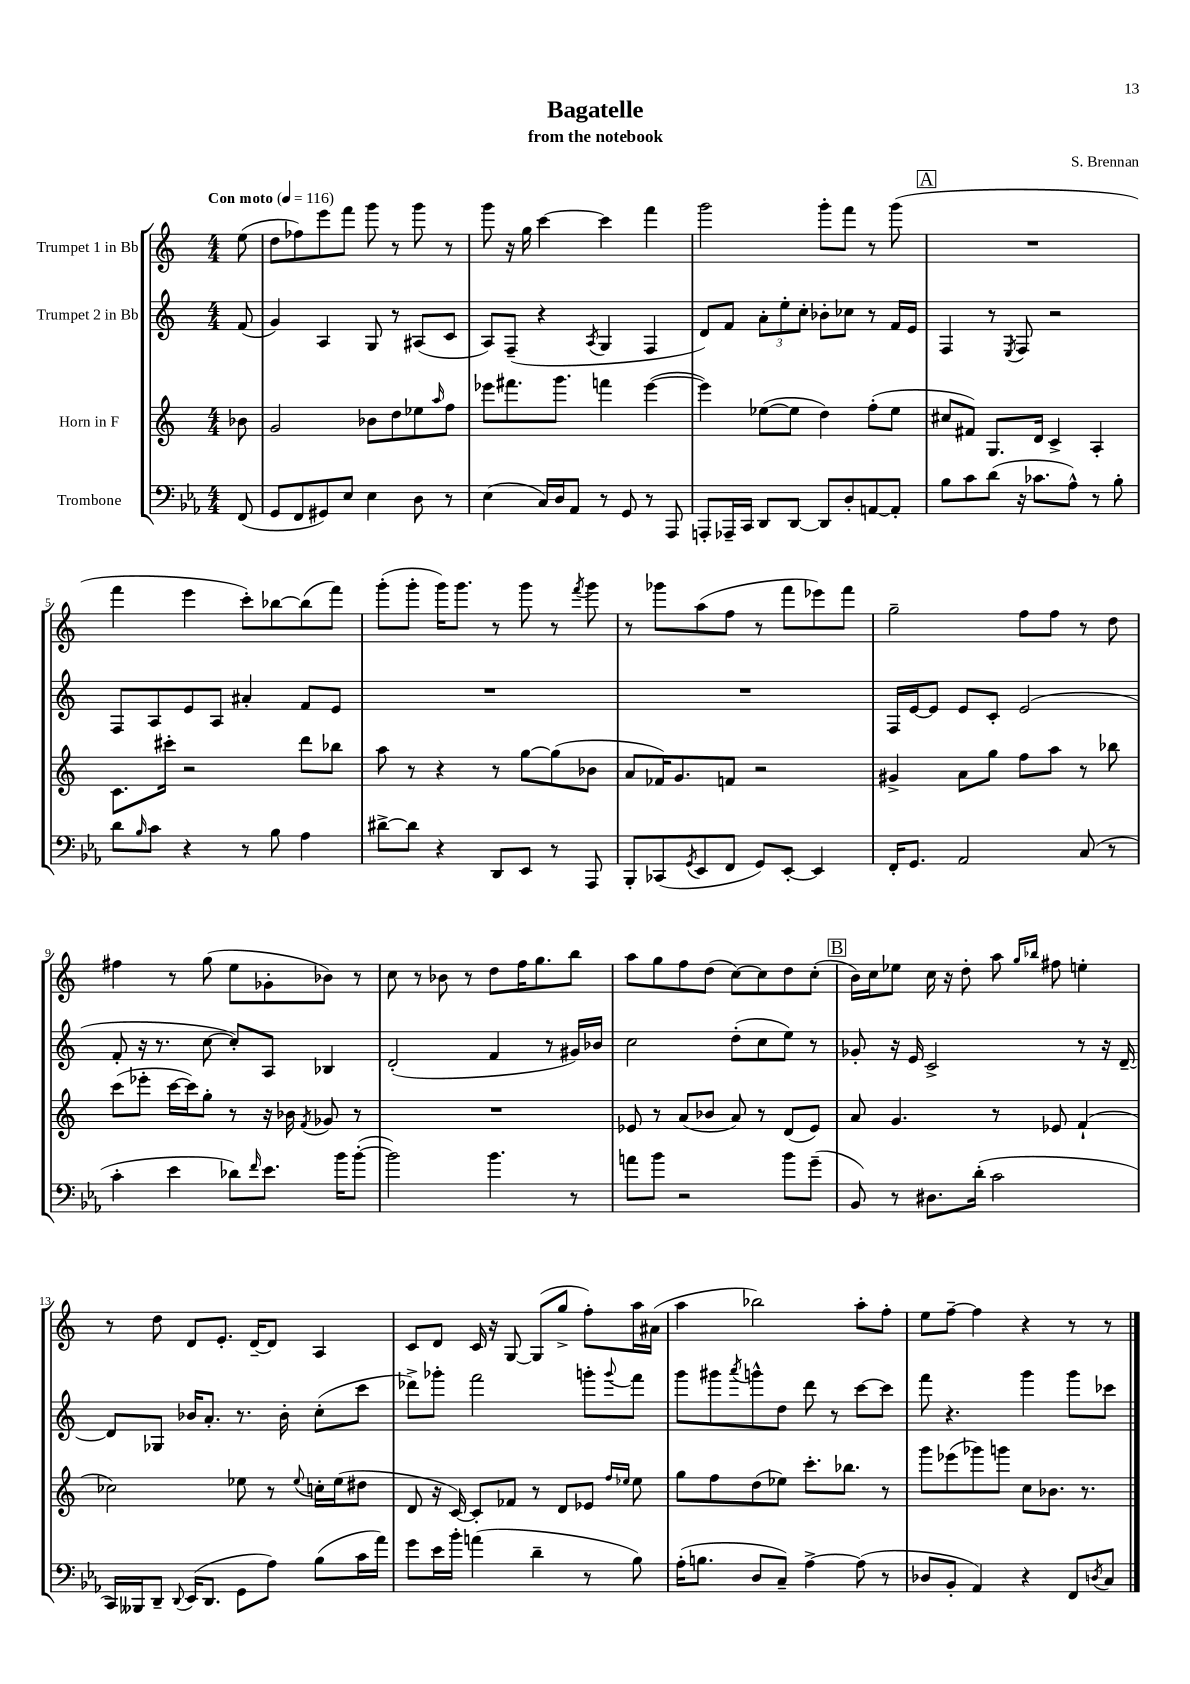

**kern	**kern	**kern	**kern
*part4	*part3	*part2	*part1
*staff4	*staff3	*staff2	*staff1
*I"Trombone	*I"Horn in F	*I"Trumpet 2 in Bb	*I"Trumpet 1 in Bb
*clefF4	*clefG2	*clefG2	*clefG2
*k[b-e-a-]	*k[]	*k[]	*k[]
*M4/4	*M4/4	*M4/4	*M4/4
*MM116	*MM116	*MM116	*MM116
=	=	=	=
!	!	!	!LO:TX:a:B:t=Con moto
(8FF/	8b-X\	(8f/	(8ee\
=1	=1	=1	=1
8GG/L	2g/	4g/)	8dd\L
8FF/	.	.	8ff-X\)
8GG#X/)	.	4A/	8eee\
8E-/J	.	.	8fff\J
4E-\	8b-X\L	8G/	8ggg\
.	8dd\	8r	8r
8D\	8ee-X\	(8A#X/L	8ggg\
.	16qqaa/	.	.
8r	8ff\J	8c/J	8r
=2	=2	=2	=2
(4E-\	8eee-X\L	8A/L)	8ggg\
.	8.fff#X\	(8F~/J	16r
.	.	.	16gg\
16C/LL)	.	4r	[4ccc\
16D/J	8.ggg\J	.	.
8AA-/J	.	.	.
.	.	8qA/	.
8r	4fffn\	4G/	4ccc\]
8GG/	.	.	.
8r	([4eee-\	4F/	4fff\
8AAA-/	.	.	.
=3	=3	=3	=3
8AAAn'/L	4eee-\])	8d/L)	2ggg\
16AAA-X~/L	.	8f/J	.
16CC/JJ	.	.	.
8DD/L	([8ee-X\L	12a'\L	.
.	.	12ee'\	.
[8DD/J	8ee-\J]	.	.
.	.	12cc'\J	.
8DD/L]	4dd\)	8b-X'\L	8ggg'\L
8D'/	.	8cc-X\J	8fff\J
[8AAn/	(8ff'\L	8r	8r
8AA'/J]	8ee-\J	16f/LL	(8ggg\
.	.	16e/JJ	.
!!LO:REH:place=s1:t=A
=4	=4	=4	=4
8B-\L	8cc#X/L	4F/	1r
8c\	8f#X/J)	.	.
(8d\J	8.G/L	8r	.
.	.	8qE/	.
16r	.	8F/	.
8.c-X\L	16d/Jk	.	.
.	4c^/	2r	.
8A-^^\J)	.	.	.
8r	4A'/	.	.
8B-'\	.	.	.
!!LO:LB:g=z
=5	=5	=5	=5
8d\L	8.c\L	8F/L	4fff\
16qqB-/	.	.	.
8c\J	.	8A/	.
.	16ccc#X'\Jk	.	.
4r	2r	8e/	4eee\
.	.	8A/J	.
8r	.	4a#X'/	8ccc'\L)
8B-\	.	.	[8bb-X\
4A-\	8ddd\L	8f/L	(8bb-\]
.	8bb-X\J	8e/J	8fff\J)
=6	=6	=6	=6
[8d#X^\L	8aa\	1r	(8ggg'\L
8d#\J]	8r	.	8ggg'\J
4r	4r	.	16ggg\KL)
.	.	.	8.ggg\J
8DD/L	8r	.	8r
8EE-/J	[8gg\L	.	8ggg\
8r	(8gg\]	.	8r
.	.	.	8qfff/
8AAA-/	8b-X\J	.	8ggg\
=7	=7	=7	=7
8BBB-'/L	8a/L	1r	8r
(8CC-X/	16f-X/K)	.	8ggg-X\L
.	8.g/	.	.
8qGG/	.	.	.
8EE-/	.	.	(8aa\
8FF/J	8fn/J	.	8ff\J
8GG/L)	2r	.	8r
[8EE-'/J	.	.	8fff\L
4EE-/]	.	.	8eee-X\)
.	.	.	8fff\J
=8	=8	=8	=8
16FF'/KL	4g#X^/	16F/LL	2gg~\
8.GG/J	.	[16e/J	.
.	.	8e/J]	.
2AA-/	8a\L	8e/L	.
.	8gg\J	8c'/J	.
.	8ff\L	(2e/	8ff\L
.	8aa\J	.	8ff\J
(8C/	8r	.	8r
8r	8bb-X\	.	8dd\
!!LO:LB:g=z
=9	=9	=9	=9
4c'\	(8ccc\L	8f'/	4ff#X\
.	8eee-X'\J	16r	.
.	.	8.r	.
4e-\	[16ccc\LL	.	8r
.	16ccc\J])	.	.
.	8gg'\J	[8cc\	(8gg\
8d-X\L)	8r	8cc'/L])	8ee\L
16qqf/	.	.	.
8.e-\J	16r	8A/J	8g-X'\
.	16b-X\	.	.
.	8qf/	.	.
.	8g-X/	4B-X/	8b-X\J)
16b-\KL	.	.	.
([8b-'\J	8r	.	8r
=10	=10	=10	=10
2b-\])	1r	(2d'/	8cc\
.	.	.	8r
.	.	.	8b-X\
.	.	.	8r
4.b-\	.	4f/	8dd\L
.	.	.	16ff\K
.	.	.	8.gg\
.	.	8r	.
8r	.	16g#X/LL)	8bb\J
.	.	16b-X/JJ	.
=11	=11	=11	=11
8an\L	8e-X/	2cc\	8aa\L
8b-\J	8r	.	8gg\
2r	(8a/L	.	8ff\
.	8b-X/J	.	(8dd\J
.	8a/)	(8dd'\L	[8cc\L)
.	8r	8cc\	8cc\]
8b-\L	(8d/L	8ee\J)	8dd\
(8g~\J	8e-/J)	8r	(8cc'\J
!!LO:REH:place=s1:t=B
=12	=12	=12	=12
8BB-/)	8a/	8g-X'/	16b\LL)
.	.	.	16cc\J
8r	4.g/	16r	8ee-X\J
.	.	16e/	.
8.D#X\L	.	2c^/	16cc\
.	.	.	16r
.	.	.	8dd'\
(16d'\Jk	.	.	.
2c\	8r	.	8aa\
.	.	.	16qqgg/LL
.	.	.	16qqbb-X/JJ
.	8e-X/	.	8ff#X\
.	(4f`/	8r	4een'\
.	.	16r	.
.	.	[16d~/	.
!!LO:LB:g=z
=13	=13	=13	=13
16CC/LL)	2cc-X\)	8d/L]	8r
16BBB--X/J	.	.	.
8DD~/J	.	8G-X/J	8dd\
8qqDD/	.	.	.
(16EE-/KL	.	16b-X/KL	8d/L
8.DD/J	.	8.a'/J	.
.	.	.	8.e'/J
8GG\L	8ee-X\	8.r	.
.	.	.	[16d~/KL
8A-\J)	8r	.	8d/J]
.	.	16b-'\	.
.	8qqee-/	.	.
(8B-\L	16ccn'\LL	(8cc'\L	4A/
.	(16ee-\J	.	.
16c\L	8dd#X\J	8ccc\J	.
16a-\JJ)	.	.	.
=14	=14	=14	=14
8g\L	8d/	8ddd-X^\L)	8c/L
16e-\L	16r	8ggg-X'\J	8d/J
16b-'\JJ	[16c/)	.	.
(4an\	8c'/L]	2fff\	16c/
.	.	.	16r
.	8f-X/J	.	[8G/
4d~\	8r	.	(8G/L]
.	8d/L	.	8gg^/J
8r	8e-X/J	8gggn'\L	8ff'\L)
.	16qqff/LL	.	.
.	16qqee-X/JJ	8qqggg/	.
8B-\)	8ee-\	8fff\J	16aa\L
.	.	.	(16a#X\JJ
=15	=15	=15	=15
(16A-'\KL	8gg\L	8ggg\L	4aa\
8.Bn\J	.	.	.
.	8ff\	8ggg#X\	.
.	.	8qaaa/	.
8D/L	(8dd\	8gggn^^\	2bb-X\)
8C~/J)	8ee-X\J)	8dd\J	.
[4A-^\	8.ccc'\L	8ddd\	.
.	.	8r	.
.	8.bb-X\J	.	.
(8A-\]	.	[8ccc\L	8aa'\L
8r	8r	8ccc\J]	8ff'\J
=16	=16	=16	=16
8D-X/L	8ggg\L	8fff\	8ee\L
8BB-'/J	(8eee-X\	4.r	[8ff~\J
4AA-/)	8ggg-X\)	.	4ff\]
.	8gggn\J	.	.
4r	8cc\L	4ggg\	4r
.	8.b-X\J	.	.
8FF/L	.	8ggg\L	8r
.	8.r	.	.
8qDn/	.	.	.
8C/J	.	8ccc-X\J	8r
==	==	==	==
*-	*-	*-	*-
